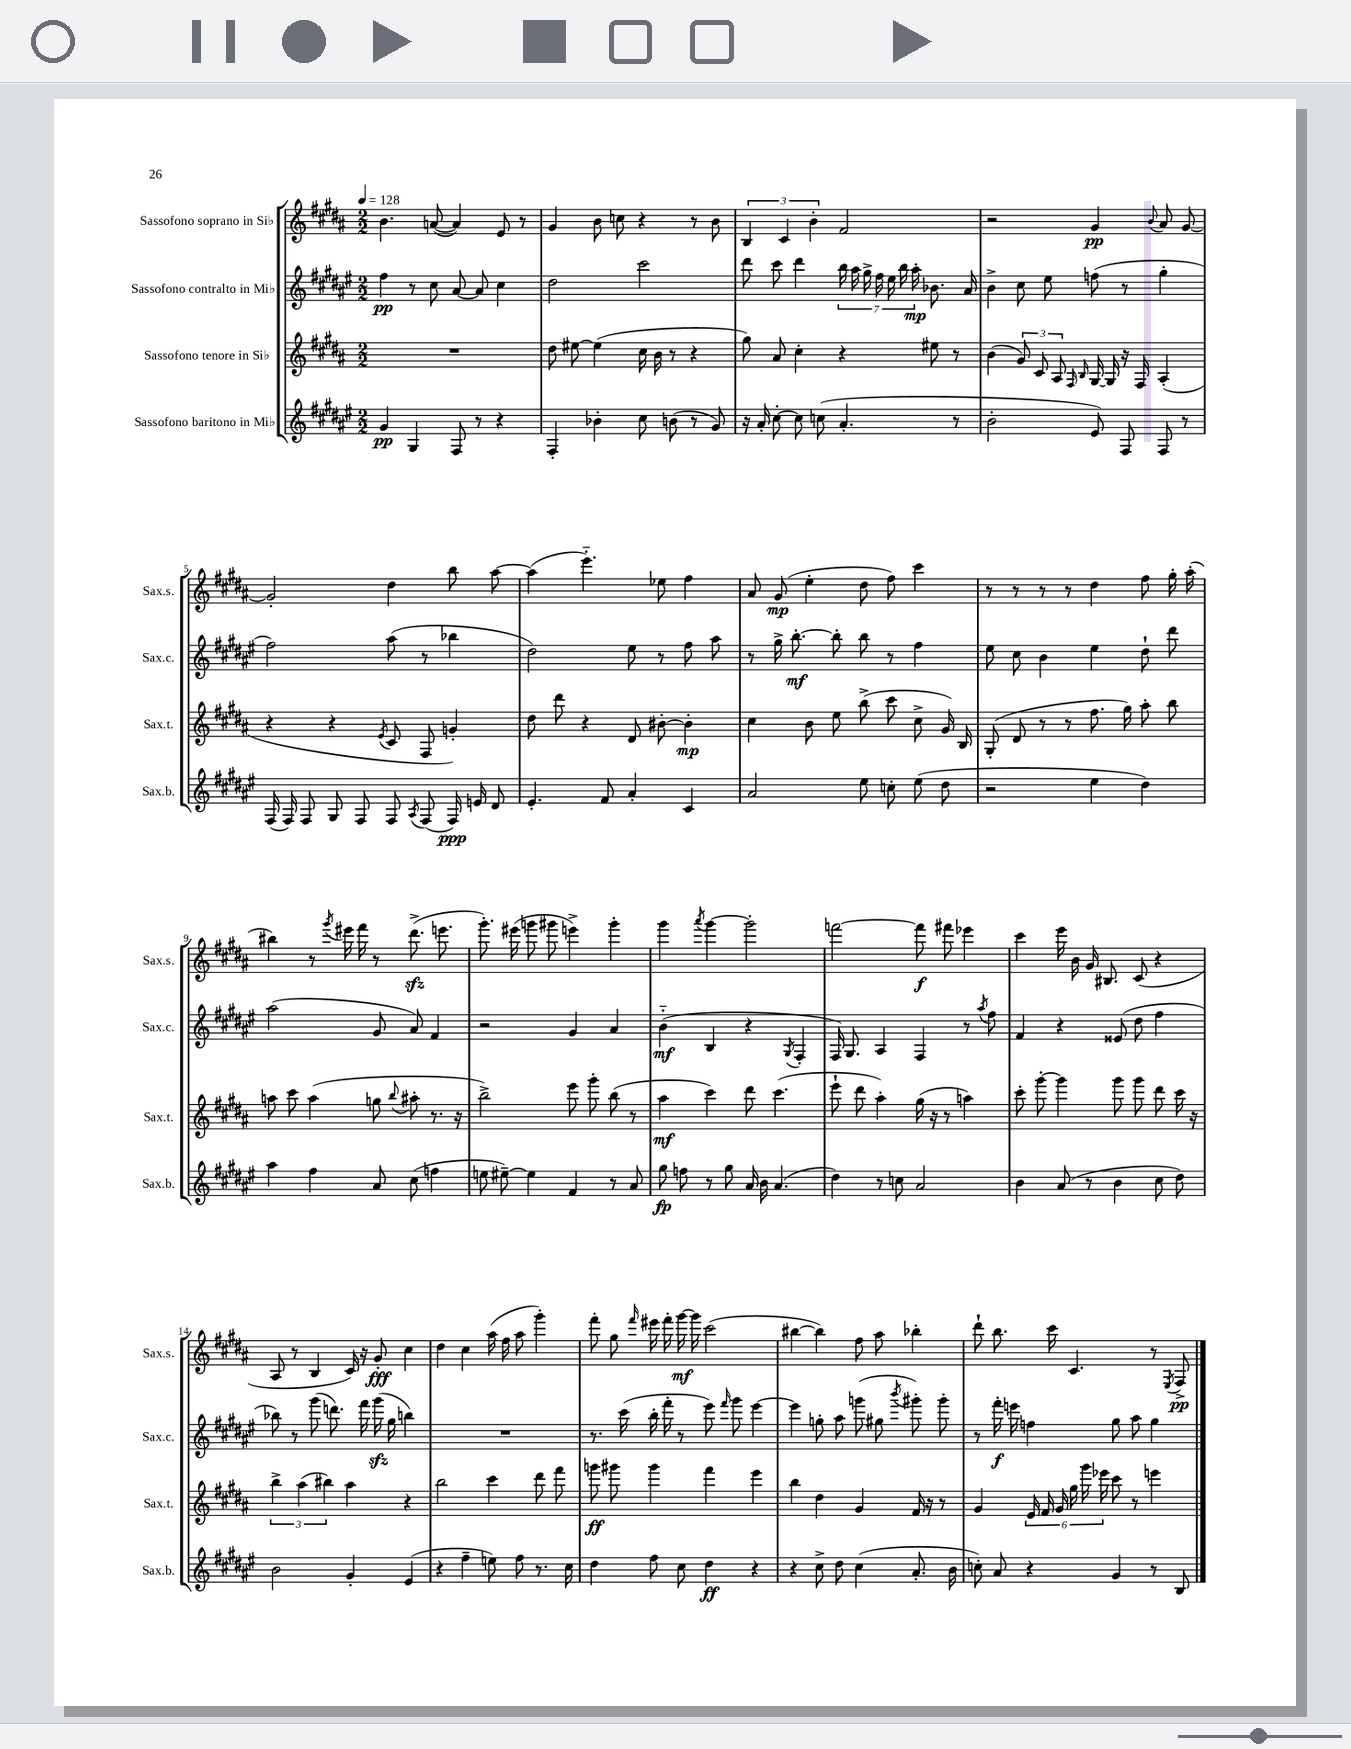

**kern	**dynam	**kern	**dynam	**kern	**dynam	**kern	**dynam
*part4	*part4	*part3	*part3	*part2	*part2	*part1	*part1
*staff4	*staff4	*staff3	*staff3	*staff2	*staff2	*staff1	*staff1
*I"Sassofono baritono in Mi♭	*	*I"Sassofono tenore in Si♭	*	*I"Sassofono contralto in Mi♭	*	*I"Sassofono soprano in Si♭	*
*I'Sax.b.	*	*I'Sax.t.	*	*I'Sax.c.	*	*I'Sax.s.	*
*clefG2	*	*clefG2	*	*clefG2	*	*clefG2	*
*k[f#c#g#d#a#e#]	*	*k[f#c#g#d#a#]	*	*k[f#c#g#d#a#e#]	*	*k[f#c#g#d#a#]	*
*M2/2	*	*M2/2	*	*M2/2	*	*M2/2	*
*MM128	*	*MM128	*	*MM128	*	*MM128	*
=1	=1	=1	=1	=1	=1	=1	=1
4g#/	pp	1r	.	4ff#\	pp	4.b\	.
4G#/	.	.	.	8r	.	.	.
.	.	.	.	8cc#\	.	([8an/	.
8F#/	.	.	.	[8a#/	.	4a/])	.
8r	.	.	.	8a#/]	.	.	.
4r	.	.	.	4cc#\	.	8e/	.
.	.	.	.	.	.	8r	.
=2	=2	=2	=2	=2	=2	=2	=2
4F#'/	.	8dd#\	.	2dd#\	.	4g#/	.
.	.	[8ee#X\	.	.	.	.	.
4b-X'\	.	(4ee#\]	.	.	.	8b\	.
.	.	.	.	.	.	8ccn\	.
8cc#\	.	16cc#\	.	2ccc#\	.	4r	.
.	.	16b\	.	.	.	.	.
(8bn\	.	8r	.	.	.	.	.
8r	.	4r	.	.	.	8r	.
8g#/)	.	.	.	.	.	8b\	.
=3	=3	=3	=3	=3	=3	=3	=3
16r	.	8gg#\)	.	8ddd#\	.	6B/	.
16a#'/	.	.	.	.	.	.	.
[8cc#'\	.	8a#/	.	8ccc#\	.	.	.
.	.	.	.	.	.	6c#/	.
8cc#\]	.	4cc#'\	.	4ddd#\	.	.	.
.	.	.	.	.	.	6b'\	.
(8ccn\	.	.	.	.	.	.	.
4.a#'/	.	4r	.	28bb\	.	2f#/	.
.	.	.	.	28aa#\	.	.	.
.	.	.	.	28gg#^\	.	.	.
.	.	.	.	28ff#\	.	.	.
.	.	.	.	28ee#\	.	.	.
.	.	.	.	28bb\	.	.	.
.	.	.	.	28aa#'\	mp	.	.
.	.	8ee#X\	.	8.b-X\	.	.	.
8r	.	8r	.	.	.	.	.
.	.	.	.	16a#/	.	.	.
=4	=4	=4	=4	=4	=4	=4	=4
2b'\	.	(4b\	.	4b^\	.	2r	.
.	.	12g#/)	.	8cc#\	.	.	.
.	.	12c#/	.	.	.	.	.
.	.	.	.	8ee#\	.	.	.
.	.	12A#/	.	.	.	.	.
.	.	16qqF#/	.	.	.	.	.
.	.	16qqB/	.	.	.	.	.
8e#/)	.	[16G#/	.	(8ffn\	.	4g#/	pp
.	.	16G#/]	.	.	.	.	.
8F#/	.	16r	.	8r	.	.	.
.	.	16F#/	.	.	.	.	.
.	.	.	.	.	.	8qqb/	.
8F#/	.	(4A#'/	.	4gg#'\	.	8a#/	.
8r	.	.	.	.	.	[8g#/	.
!!LO:LB:g=z
=5	=5	=5	=5	=5	=5	=5	=5
(16F#/	.	4r	.	2ff#\)	.	2g#'/]	.
16F#/)	.	.	.	.	.	.	.
8F#/	.	.	.	.	.	.	.
8G#/	.	4r	.	.	.	.	.
8F#/	.	.	.	.	.	.	.
.	.	8qe/	.	.	.	.	.
8F#/	.	8c#/	.	(8aa#\	.	4dd#\	.
8qA#/	.	.	.	.	.	.	.
(8F#/	.	8F#/	.	8r	.	.	.
16F#/)	ppp	4gn'/)	.	4bb-X\	.	8bb\	.
16en/	.	.	.	.	.	.	.
8d#/	.	.	.	.	.	[8aa#\	.
=6	=6	=6	=6	=6	=6	=6	=6
4.e#'/	.	8dd#\	.	2dd#\)	.	(4aa#\]	.
.	.	8ddd#\	.	.	.	.	.
.	.	4r	.	.	.	4.eee\)	.
8f#/	.	.	.	.	.	.	.
4a#'/	.	8d#/	.	8ee#\	.	.	.
.	.	[8b#X'\	.	8r	.	8ee-X\	.
4c#/	.	4b#'\]	mp	8ff#\	.	4ff#\	.
.	.	.	.	8aa#\	.	.	.
=7	=7	=7	=7	=7	=7	=7	=7
2a#/	.	4cc#\	.	8r	.	8a#/	.
.	.	.	.	16gg#^\	.	(8g#/	mp
.	.	.	.	[8.bb'\	mf	.	.
.	.	8b\	.	.	.	4ee'\	.
.	.	8ee\	.	8bb'\]	.	.	.
8ee#\	.	(8bb^\	.	8bb\	.	8dd#\	.
8ccn'\	.	8ccc#\	.	8r	.	8ff#\)	.
(8ee#\	.	8cc#^\	.	4ff#\	.	4ccc#\	.
8dd#\	.	16g#/)	.	.	.	.	.
.	.	16B/	.	.	.	.	.
=8	=8	=8	=8	=8	=8	=8	=8
2r	.	(8G#'/	.	8ee#\	.	8r	.
.	.	8d#/	.	8cc#\	.	8r	.
.	.	8r	.	4b\	.	8r	.
.	.	8r	.	.	.	8r	.
4ee#\	.	8.ff#\	.	4ee#\	.	4dd#\	.
.	.	16gg#\)	.	.	.	.	.
4dd#\)	.	8aa#'\	.	8dd#`\	.	8ff#\	.
.	.	8bb\	.	8ddd#\	.	16gg#'\	.
.	.	.	.	.	.	(16aa#'\	.
!!LO:LB:g=z
=9	=9	=9	=9	=9	=9	=9	=9
4aa#\	.	8aan\	.	(2aa#\	.	4bb#X\)	.
.	.	8ccc#\	.	.	.	.	.
4ff#\	.	(4aa\	.	.	.	8r	.
.	.	.	.	.	.	8qggg#/	.
.	.	.	.	.	.	16eee#X\	.
.	.	.	.	.	.	16fff#\	.
8a#/	.	8ggn\	.	8g#/	.	8r	.
.	.	8qqbb/	.	.	.	.	.
(8cc#\	.	8aa#X'\	.	8a#/)	.	(8.ddd#zz^\	.
4ffn\	.	8.r	.	4f#/	.	.	.
.	.	.	.	.	.	8.eeen\	.
.	.	16r	.	.	.	.	.
=10	=10	=10	=10	=10	=10	=10	=10
8een\	.	2bb^\)	.	2r	.	8.ggg#'\)	.
[8ee#X~\)	.	.	.	.	.	.	.
.	.	.	.	.	.	(16eee#X\	.
4ee#\]	.	.	.	.	.	8gggn\	.
.	.	.	.	.	.	8ggg#X\	.
4f#/	.	8eee\	.	4g#/	.	4eeen^\)	.
.	.	8ggg#'\	.	.	.	.	.
8r	.	(8bb\	.	4a#/	.	4ggg#'\	.
8a#/	.	8r	.	.	.	.	.
=11	=11	=11	=11	=11	=11	=11	=11
8gg#\	fp	4aa#\	mf	(4b\	mf	4ggg#\	.
8ffn\	.	.	.	.	.	.	.
.	.	.	.	.	.	8qaaa#/	.
8r	.	4ccc#\)	.	4B/	.	[4ggg#\	.
8gg#\	.	.	.	.	.	.	.
16a#/	.	8ddd#\	.	4r	.	2ggg#'\]	.
16b\	.	.	.	.	.	.	.
(4.a#/	.	(4.ccc#\	.	.	.	.	.
.	.	.	.	8qG#/	.	.	.
.	.	.	.	4F#'/	.	.	.
=12	=12	=12	=12	=12	=12	=12	=12
4dd#\)	.	8eee`\	.	16F#/)	.	[2fffn\	.
.	.	.	.	8.G#/	.	.	.
.	.	8ddd#\	.	.	.	.	.
8r	.	4aa#'\)	.	4A#/	.	.	.
8ccn\	.	.	.	.	.	.	.
2a#/	.	(16gg#\	.	4F#/	.	8fff\]	f
.	.	16r	.	.	.	.	.
.	.	8r	.	.	.	8fff#X\	.
.	.	4aan\)	.	8r	.	4eee-X\	.
.	.	.	.	8qaa#/	.	.	.
.	.	.	.	8ff#\	.	.	.
=13	=13	=13	=13	=13	=13	=13	=13
4b\	.	8ccc#'\	.	4f#/	.	4ccc#\	.
.	.	[8ggg#'\	.	.	.	.	.
(8a#/	.	4ggg#\]	.	4r	.	16eee\	.
.	.	.	.	.	.	16b\	.
8r	.	.	.	.	.	16g#/	.
.	.	.	.	.	.	8.B#X/	.
4b\	.	8ggg#\	.	(8e##X/	.	.	.
.	.	8ggg#\	.	8dd#\	.	(8c#/	.
8cc#\	.	8ddd#\	.	4ff#\	.	4r	.
8dd#\)	.	16ccc#\	.	.	.	.	.
.	.	16r	.	.	.	.	.
!!LO:LB:g=z
=14	=14	=14	=14	=14	=14	=14	=14
2b\	.	6bb^\	.	8bb-X\)	.	8A#/	.
.	.	.	.	8r	.	8r	.
.	.	(6aa#\	.	.	.	.	.
.	.	.	.	(8ggg#\	.	4B/	.
.	.	6bb#X\)	.	.	.	.	.
.	.	.	.	8.dddn\)	.	.	.
4g#'/	.	4aa#\	.	.	.	16c#/)	.
.	.	.	.	16fff#\	.	16r	.
.	.	.	.	(16ggg#zz\	.	8g#'/	fff
.	.	.	.	16gg#\	.	.	.
(4e#/	.	4r	.	4bbn\)	.	4cc#\	.
=15	=15	=15	=15	=15	=15	=15	=15
4r	.	2bb\	.	1r	.	4dd#\	.
4ff#~\	.	.	.	.	.	4cc#\	.
8een\)	.	4ccc#\	.	.	.	(16aa#\	.
.	.	.	.	.	.	16ff#\	.
8ff#\	.	.	.	.	.	8aa#\	.
8.r	.	8ddd#\	.	.	.	4ggg#'\)	.
.	.	8fff#\	.	.	.	.	.
16cc#\	.	.	.	.	.	.	.
=16	=16	=16	=16	=16	=16	=16	=16
4dd#\	.	8gggn\	ff	8.r	.	8fff#'\	.
.	.	8ggg#X\	.	.	.	8gg#\	.
.	.	.	.	(16ccc#\	.	.	.
.	.	.	.	.	.	16qqfff#/	.
8ff#\	.	4ggg#\	.	16bb'\	.	16eee#X\	.
.	.	.	.	16fff#'\	.	16fff#'\	.
8cc#\	.	.	.	8r	.	[16ggg#\	mf
.	.	.	.	.	.	16ggg#\]	.
4dd#\	ff	4fff#\	.	8eee#\)	.	(2ccc#\	.
.	.	.	.	16qqfff#/	.	.	.
.	.	.	.	8ggg#\	.	.	.
4r	.	4eee\	.	[4eee#\	.	.	.
=17	=17	=17	=17	=17	=17	=17	=17
4r	.	4bb\	.	4eee#\]	.	[4bb#X\	.
8cc#^\	.	4dd#\	.	8ggn'\	.	4bb#\])	.
8dd#\	.	.	.	8aa#\	.	.	.
(4cc#\	.	4g#/	.	(8gggn\	.	8ff#\	.
.	.	.	.	8gg#X\	.	8aa#\	.
.	.	.	.	8qbbb/	.	.	.
8.a#'/	.	16f#/	.	8ggg#X'\)	.	4bb-X'\	.
.	.	16r	.	.	.	.	.
.	.	8r	.	8ggg#'\	.	.	.
16b\	.	.	.	.	.	.	.
=18	=18	=18	=18	=18	=18	=18	=18
8ccn'\)	.	4g#/	.	8r	.	8ddd#`\	.
8a#/	.	.	.	16fff#'\	f	8.bb\	.
.	.	.	.	16eeen\	.	.	.
4r	.	24e/	.	4ffn\	.	.	.
.	.	24f#/	.	.	.	.	.
.	.	.	.	.	.	16ccc#\	.
.	.	24g#/	.	.	.	.	.
.	.	24gg#\	.	.	.	4.c#/	.
.	.	24ggg#\	.	.	.	.	.
.	.	24eee-X\	.	.	.	.	.
4g#/	.	8ccc#\	.	8gg#\	.	.	.
.	.	8r	.	8aa#\	.	.	.
8r	.	4eeen\	.	4gg#\	.	8r	.
.	.	.	.	.	.	8qE/	.
8B/	.	.	.	.	.	8F#^/	pp
==	==	==	==	==	==	==	==
*-	*-	*-	*-	*-	*-	*-	*-
